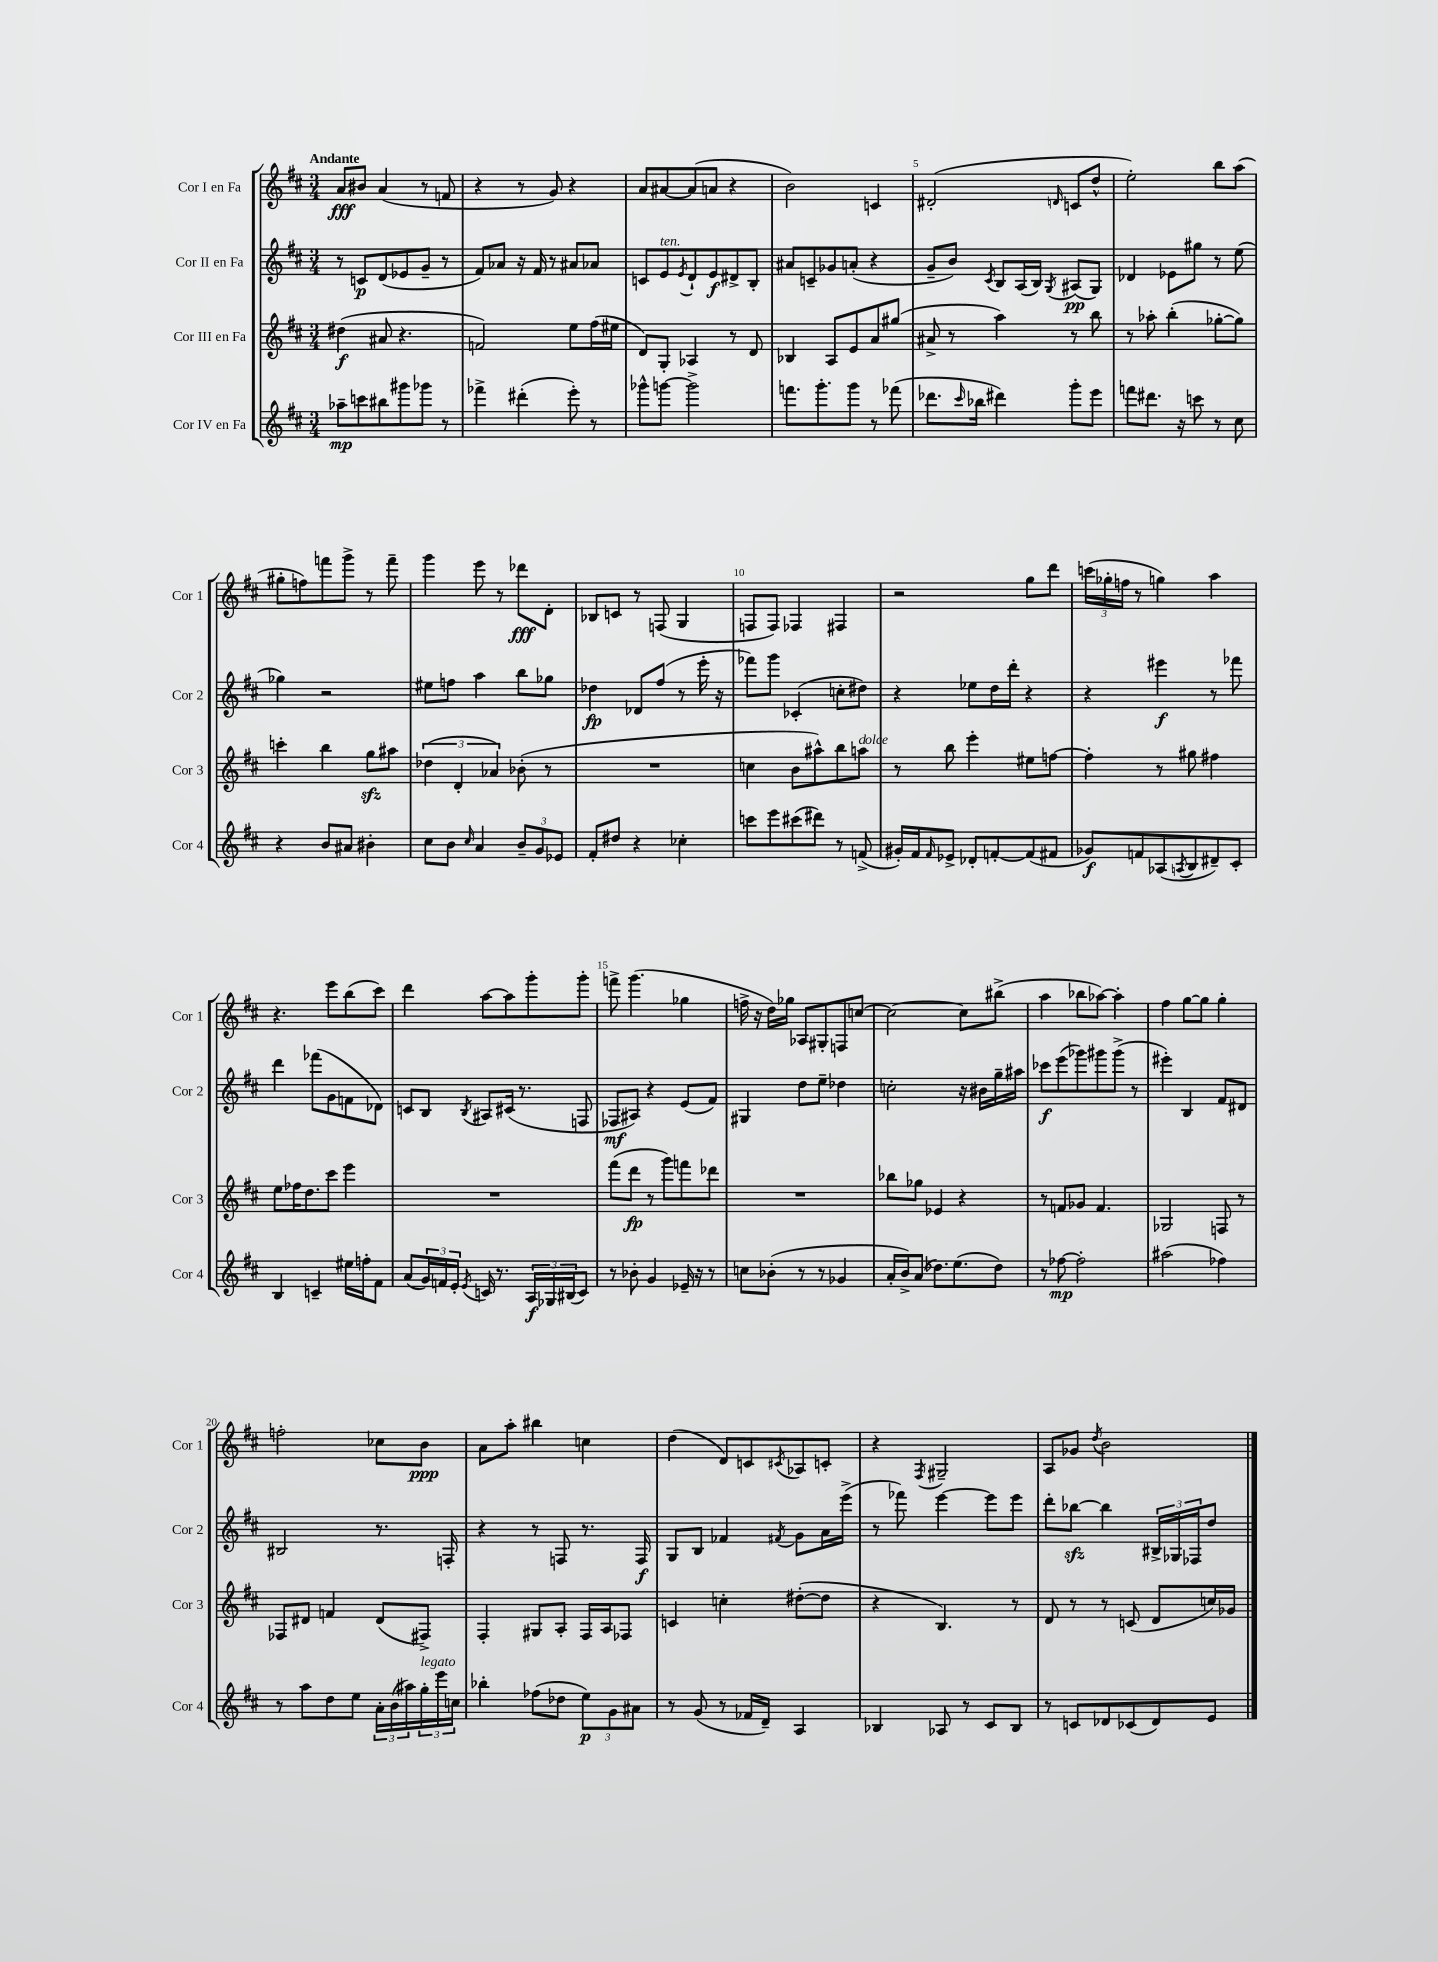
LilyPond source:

<<
\new StaffGroup <<
\new Staff = "s0" \with { instrumentName = "Cor I en Fa" shortInstrumentName = "Cor 1" } {
    \clef treble \key d \major \numericTimeSignature \time 3/4 \tempo "Andante"
    a'8\fff bis'8 a'4( r8 f'8 |
    r4 r8 g'8) r4 |
    a'8 ais'8~ ais'8( a'8 r4 |
    b'2) c'4 |
    dis'2-.( \grace { d'16 } c'8 d''8-^ |
    e''2-.) b''8 a''8( |
    gis''8-. f''8) f'''8 g'''8-> r8 f'''8-- |
    g'''4 e'''8 r8 des'''8\fff d'8-. |
    bes8 c'8 r8 f8( g4 |
    f8 f8) fes4 fis4 |
    r2 g''8 d'''8 |
    \tuplet 3/2 { c'''16( ges''16-. f''16 } r8 g''4) a''4 |
    r4. e'''8 b''8( cis'''8) |
    d'''4 a''8~ a''8 g'''8-. g'''8-. |
    f'''8-> g'''4.( ges''4 |
    f''16-> r16 d''16) ges''16 aes8 gis8-. f8 c''8~ |
    c''2~ c''8 bis''8->( |
    a''4 bes''8 aes''8~) aes''4-. |
    fis''4 g''8~ g''8 g''4-. |
    f''2-. ces''8 b'8\ppp |
    a'8 a''8-. bis''4 c''4 |
    d''4( d'8) c'8 \acciaccatura { cis'8 } aes8 c'8-. |
    r4 \acciaccatura { fis8 } gis2-- |
    a8 ges'8 \acciaccatura { d''8 } b'2 \bar "|." |
}
\new Staff = "s1" \with { instrumentName = "Cor II en Fa" shortInstrumentName = "Cor 2" } {
    \clef treble \key d \major \numericTimeSignature \time 3/4
    r8 c'8\p d'8( ees'8 g'8-- r8 |
    fis'8) aes'8 r16 fis'16 r8 ais'8 aes'8 |
    c'8 e'8^\markup { \italic "ten." } \acciaccatura { e'8 } d'8-! e'8\f dis'8-> b8-. |
    ais'8 c'8-- ges'8 a'8-.( r4 |
    g'8-- b'8) \acciaccatura { cis'8 } b8 a16( b16) \acciaccatura { g8 } ais8\pp( g8) |
    des'4 ees'8 gis''8 r8 e''8( |
    ges''4) r2 |
    eis''8 f''8 a''4 b''8 ges''8 |
    des''4\fp des'8 fis''8( r8 e'''16-. r16 |
    fes'''8) g'''8 ces'4-.( c''8-. dis''8) |
    r4 ees''8 d''16 d'''16-. r4 |
    r4 eis'''4\f r8 fes'''8 |
    d'''4 fes'''8( g'8 f'8 des'8) |
    c'8 b8 \acciaccatura { b8 } ais8 cis'16( r8. f8 |
    fes8\mf ais8) r4 e'8( fis'8) |
    gis4 d''8 e''8-- des''4 |
    c''2-. r16 bis'16 g''16-- ais''16 |
    ces'''8\f e'''8( ges'''8) gis'''8 gis'''8->( r8 |
    eis'''4-.) b4 fis'8 dis'8 |
    bis2 r8. f16-. |
    r4 r8 f8 r8. f16\f |
    g8 b8 fes'4 \acciaccatura { fis'8 } g'8 a'16 e'''16->( |
    r8 fes'''8) e'''4~ e'''8 e'''8 |
    d'''8-. bes''8~\sfz bes''4 \tuplet 3/2 { bis16-> ges16 fes16 } d''8 \bar "|." |
}
\new Staff = "s2" \with { instrumentName = "Cor III en Fa" shortInstrumentName = "Cor 3" } {
    \clef treble \key d \major \numericTimeSignature \time 3/4
    dis''4\f( ais'8 r4. |
    f'2) e''8 fis''16( eis''16 |
    d'8) g8-. aes4 r8 d'8 |
    bes4 a8 e'8 a'8 gis''8( |
    ais'8-> r8 a''4) r8 b''8 |
    r8 aes''8-. b''4-.( ges''8~-. ges''8) |
    c'''4-. b''4 g''8\sfz ais''8 |
    \tuplet 3/2 { des''4( d'4-. aes'4) } bes'8-.( r8 |
    R2. |
    c''4 b'8 ais''8-^) b''8 a''8^\markup { \italic "dolce" } |
    r8 b''8 e'''4-. eis''8 f''8~ |
    f''4-. r8 gis''8 fis''4 |
    e''8 fes''16 d''8. cis'''8 e'''4 |
    R2. |
    fis'''8( d'''8\fp r8 g'''8) f'''8 des'''8 |
    R2. |
    bes''8 ges''8 ees'4 r4 |
    r8 f'8 ges'8 f'4. |
    ges2 f8 r8 |
    fes8 dis'8 f'4 dis'8( fis8->) |
    fis4-. gis8 a8-. fis16 a16 fes8 |
    c'4 c''4-. dis''8~-.( dis''8 |
    r4 b4.) r8 |
    d'8 r8 r8 c'8( d'8 c''16) ges'16 \bar "|." |
}
\new Staff = "s3" \with { instrumentName = "Cor IV en Fa" shortInstrumentName = "Cor 4" } {
    \clef treble \key d \major \numericTimeSignature \time 3/4
    aes''8--\mp c'''8 bis''8 gis'''8 ges'''8 r8 |
    fes'''4-> dis'''4-.( e'''8-.) r8 |
    ges'''8-^ g'''8~ g'''2-> |
    f'''8. g'''8.-. g'''8 r8 fes'''8( |
    des'''8. \grace { cis'''16 } bes''16 dis'''4) g'''8-. e'''8 |
    f'''8 dis'''8. r16 c'''8 r8 cis''8 |
    r4 b'8 ais'8 bis'4-. |
    cis''8 b'8 \grace { cis''16 } a'4 \tuplet 3/2 { b'8-- g'8 ees'8 } |
    fis'8-. dis''8 r4 ces''4-. |
    c'''8 e'''8 cis'''8( dis'''8) r8 f'8->( |
    gis'16-.) fis'16 \grace { fis'16 } ees'8-> des'8-. f'8~-. f'8( fis'8 |
    ges'8\f) f'8 aes8( \acciaccatura { a8 } b8 dis'8--) cis'8-. |
    b4 c'4-- eis''16 f''16-. fis'8 |
    a'8( \tuplet 3/2 { g'16) f'16 e'16-. } \acciaccatura { e'8 } c'16 r8. \tuplet 3/2 { a16\f ges16 bis16( } c'8) |
    r8 bes'8-. g'4 ees'16-- r16 r8 |
    c''8 bes'8-.( r8 r8 ges'4 |
    a'16-. b'16->) a'8( des''8.) e''8.( des''8) |
    r8 fes''8~\mp fes''2-. |
    ais''2( fes''4) |
    r8 a''8 d''8 e''8 \tuplet 3/2 { a'16-. b'16( ais''16) } \tuplet 3/2 { g''16-.^\markup { \italic "legato" } e'''16 c''16 } |
    bes''4-. fes''8( des''8 \tuplet 3/2 { e''8\p) g'8 ais'8 } |
    r8 g'8( r8 fes'16 d'16--) a4 |
    bes4 aes8 r8 cis'8 bes8 |
    r8 c'8 des'8 ces'8( des'8) e'8 \bar "|." |
}
>>
>>
\layout { \context { \Score \override BarNumber.break-visibility = ##(#f #t #t) barNumberVisibility = #(every-nth-bar-number-visible 5) } }
